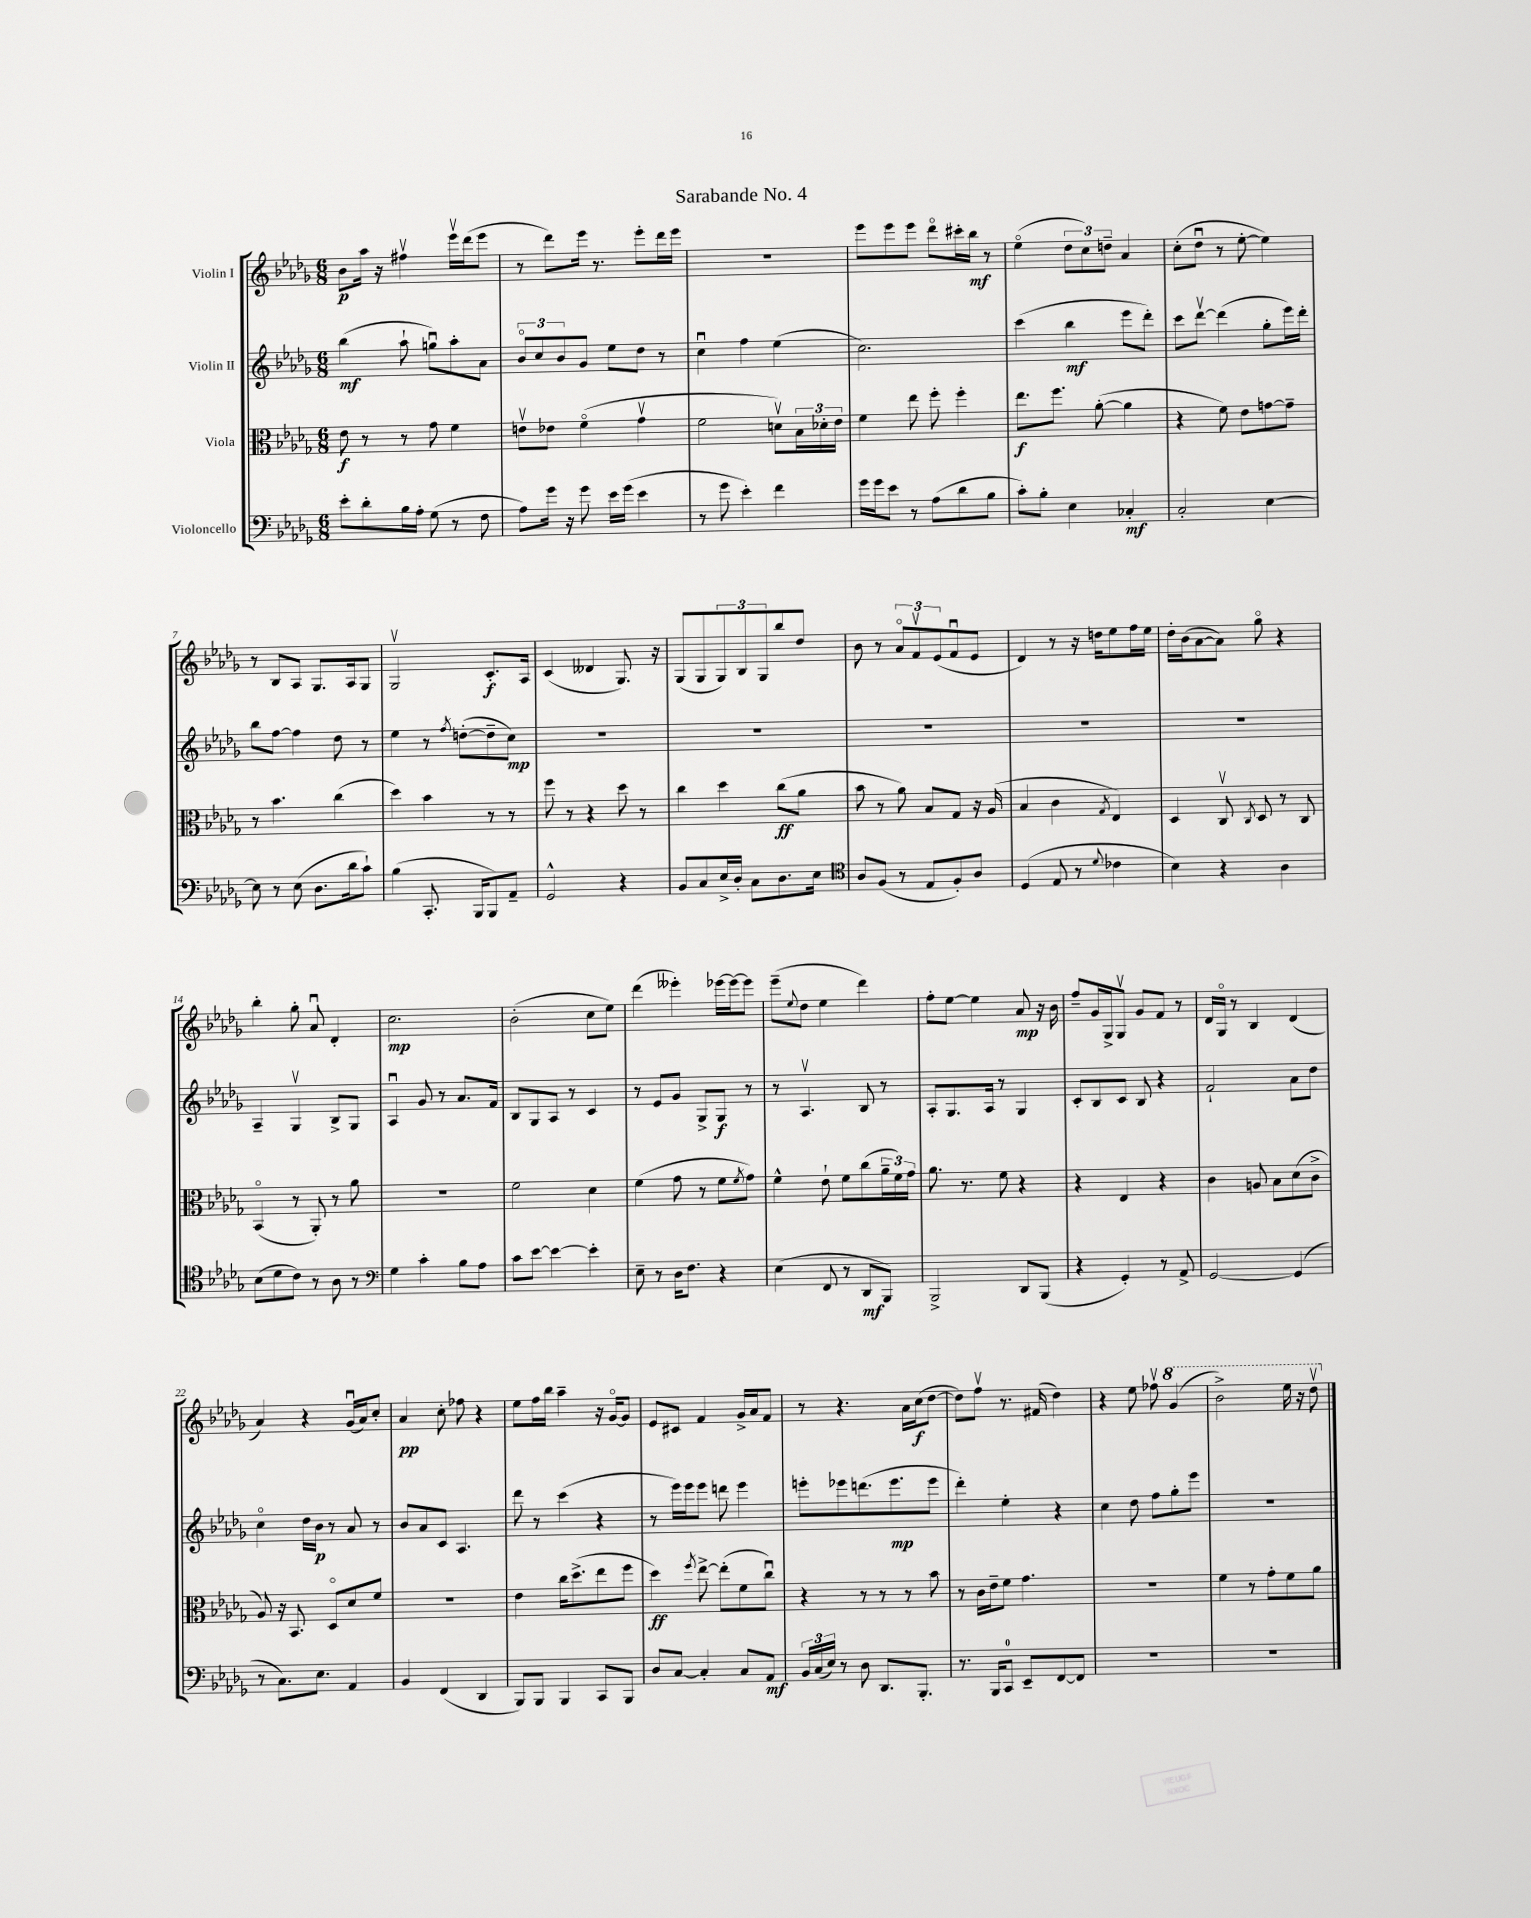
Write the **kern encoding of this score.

**kern	**kern	**kern	**kern
*staff4	*staff3	*staff2	*staff1
*clefF4	*clefC3	*clefG2	*clefG2
*k[b-e-a-d-g-]	*k[b-e-a-d-g-]	*k[b-e-a-d-g-]	*k[b-e-a-d-g-]
*M6/8	*M6/8	*M6/8	*M6/8
8e-'	8e-	(4bb-	8b-
8d-'	8r	.	16aa-
.	.	.	16r
16B-	8r	8aa-`	4ff#v
16A-'	.	.	.
(8G-	8g-	8ggu)	.
8r	4f	8aa-'	16eee-v
.	.	.	(16ddd-
8F	.	8a-	8eee-
=	=	=	=
8A-)	8ev	12b-o	8r
.	.	12cc	.
16g-	8e-	.	8ddd-)
.	.	12b-	.
16r	.	.	.
8g-	(4fo	8g-	16eee-
.	.	.	8.r
16e-	.	8ee-	.
(16g-	.	.	.
4e-	4g-v	8dd-	8eee-'
.	.	8r	16ddd-
.	.	.	16eee-
=	=	=	=
8r	2f	4ccu	2.r
8g-	.	.	.
4e-')	.	4ff	.
4f	8dv)	(4ee-	.
.	24B-	.	.
.	24d-'	.	.
.	24e-	.	.
=	=	=	=
16g-	4f	2.cc)	8eee-
16g-	.	.	.
8e-	.	.	8eee-
8r	8ee-	.	8eee-
(8A-	8ff'	.	8ddd-o
8d-	4ff'	.	16ccc#'
.	.	.	16bb-
8B-	.	.	8r
=	=	=	=
8c')	8.ee-	(4ccc	(4ee-o
8B-'	.	.	.
.	8.ff	.	.
4E-	.	4bb-	12dd-
.	.	.	12cc)
.	([8a-'	.	.
.	.	.	12dd~
4C-'	4a-]	8eee-	4a-
.	.	8ddd-')	.
=	=	=	=
2C'	4r	8ccc	(8cc'
.	.	[8ddd-v	8dd-u
.	8f)	(4ddd-]	8r
.	8e-	.	[8ee-'
[4E-	[8g	8gg-'	4ee-])
.	8g~]	16eee-)	.
.	.	16ddd-'	.
=	=	=	=
8E-]	8r	8bb-	8r
8r	4.b-	[8ff	8B-
(8E-	.	4ff]	8A-
8.D-	.	.	8.G-
.	(4cc	8dd-	.
16d-	.	.	16A-
8c`)	.	8r	8G-
=	=	=	=
(4B-	4dd-)	4ee-	2G-v
8.CC'	4b-	8r	.
.	.	8qff	.
.	.	([8dd'	.
16BBB-	.	.	.
8BBB-)	8r	8dd~]	8.c'
8AA-~	8r	8cc)	.
.	.	.	16A-
=	=	=	=
2GG-^^	8ff	2.r	(4c
.	8r	.	.
.	4r	.	4d--
4r	8dd-	.	8.G-)
.	8r	.	.
.	.	.	16r
=	=	=	=
8BB-	4cc	2.r	(8G-
8C	.	.	8G-
16E-^	4dd-	.	12G-)
16D-'	.	.	.
.	.	.	12B-
8C	.	.	.
.	.	.	12G-
8.D-	(8cc	.	8bb-
.	8a-	.	8dd-
16E-	.	.	.
=	=	=	=
*clefC4	*	*	*
8A-	8b-	2.r	8b-
(8F	8r	.	8r
8r	8a-)	.	12a-o
.	.	.	12fv
8E-	8B-	.	.
.	.	.	(12e-
8F')	8G-	.	8fu
8A-	16r	.	8e-
.	(16A-	.	.
=	=	=	=
(4D-	4B-	2.r	4d-)
8E-	4c	.	8r
8r	.	.	16r
.	.	.	16dd
8qqd-	8qG-	.	.
4c-	4E-)	.	8ee-
.	.	.	16ff
.	.	.	16ee-
=	=	=	=
4B-)	4D-	2.r	16dd-'
.	.	.	(16b-
.	.	.	[8a-
4r	8Cv	.	8a-])
.	8qC	.	.
.	8D-	.	8gg-o
4A-	8r	.	4r
.	8C	.	.
=	=	=	=
(8B-	(4BB-o	4A-~	4bb-'
8d-	.	.	.
8c)	8r	4G-v	8gg-'
8r	8AA-')	.	8a-u
8A-	8r	8B-^	4d-'
8r	8a-	8G-	.
=	=	=	=
*clefF4	*	*	*
4G-	2.r	4A-u	2.cc
4c'	.	8g-	.
.	.	8r	.
8B-	.	8.a-	.
8A-	.	.	.
.	.	16f	.
=	=	=	=
8c	2f	8B-	(2b-'
[8e-	.	8G-	.
4e-_	.	8A-	.
.	.	8r	.
4e-']	4d-	4c	8cc
.	.	.	8ee-)
=	=	=	=
8E-~	(4f	8r	(4ddd-
8r	.	8e-	.
16D-	8g-	8g-	4eee--')
8.F	.	.	.
.	8r	8G-^	.
4r	8f	8G-	[16eee-
.	.	.	16eee-_
.	8qf	.	.
.	8g-)	8r	8eee-]
=	=	=	=
(4E-	4f^^	8r	(8eee-~
.	.	.	8qqee-
.	.	4.A-v	8dd-
8FF	8e-`	.	4ee-
8r	8f	.	.
8DD-	(8cc	8B-	4ddd-)
8BBB-)	24a-~	8r	.
.	24f)	.	.
.	24g-	.	.
=	=	=	=
2BBB-^	8.a-	8A-'	8ff'
.	.	8.G-	[8ee-
.	8.r	.	.
.	.	.	4ee-]
.	.	16A-	.
.	8f	8r	.
8DD-	4r	4G-	8a-
(8BBB-	.	.	16r
.	.	.	16b-
=	=	=	=
4r	4r	8c'	8ff~
.	.	8B-	16g-
.	.	.	16G-^
4GG-')	4E-	8c	8G-v
.	.	8B-	8g-
8r	4r	4r	8f
8AA-^	.	.	8r
=	=	=	=
[2GG-	4c	2f`	16d-
.	.	.	16G-o
.	.	.	8r
.	8A	.	4B-
.	8B-	.	.
(4GG-]	(8d-	8a-	(4d-
.	8c^	8dd-	.
=	=	=	=
8r	8A-)	4cco	4a-)
8.C)	16r	.	.
.	8.BB-	.	.
.	.	16dd-	4r
8.E-	.	16b-	.
.	8D-o	8r	.
4AA-	8d-	8a-	(16g-u
.	.	.	16a-)
.	8f	8r	8cc'
=	=	=	=
4BB-	2.r	8b-	4a-
.	.	8a-	.
(4FF	.	8c	8cc'
.	.	4.A-	8ff-
4DD-	.	.	4r
=	=	=	=
8BBB-)	4e-	8ddd-	8ee-
8BBB-	.	8r	16ff
.	.	.	16bb-
4BBB-	16cc	(4ccc	4aa-~
.	(8.dd-^	.	.
8CC	8ee-	4r	16r
.	.	.	[16g-o
8BBB-	8ff	.	8g-]
=	=	=	=
8D-	4dd-)	8r	8e-
[8C	.	16eee-)	8c#
.	.	16eee-	.
.	8qff	.	.
4C']	[8ee-^	8eee-	4f
.	(8ee-']	8ddd	.
8C	8f	4eee-	16g-^
.	.	.	16a-
8AA-	8ccu)	.	8f
=	=	=	=
24BB-	4r	8eee'	8r
(24C	.	.	.
24E-)	.	.	.
8r	.	8eee-	4.r
8D-	8r	(8.ddd	.
8.DD-	8r	.	.
.	.	8.eee-	.
.	8r	.	16a-
8.BBB-'	.	.	(16cc
.	8b-	8eee-	[8dd-
=	=	=	=
8.r	8r	4ddd-')	8dd-])
.	16c	.	8ffv
16BBB-	16e-~	.	.
8CC	8f	4ee-'	8.r
8EE-~	4.g-	.	.
.	.	.	(16f#
[8FF	.	4r	4dd-)
8FF]	.	.	.
=	=	=	=
2.r	2.r	4cc	4r
.	.	8dd-	8ee-
.	.	8ff	8ff-v
.	.	8gg-'	(4gg-
.	.	8eee-	.
=	=	=	=
2.r	4f	2.r	2bb-^)
.	8r	.	.
.	8g-'	.	.
.	8f	.	16eee-
.	.	.	16r
.	8a-	.	8ddd-v
==	==	==	==
*-	*-	*-	*-
